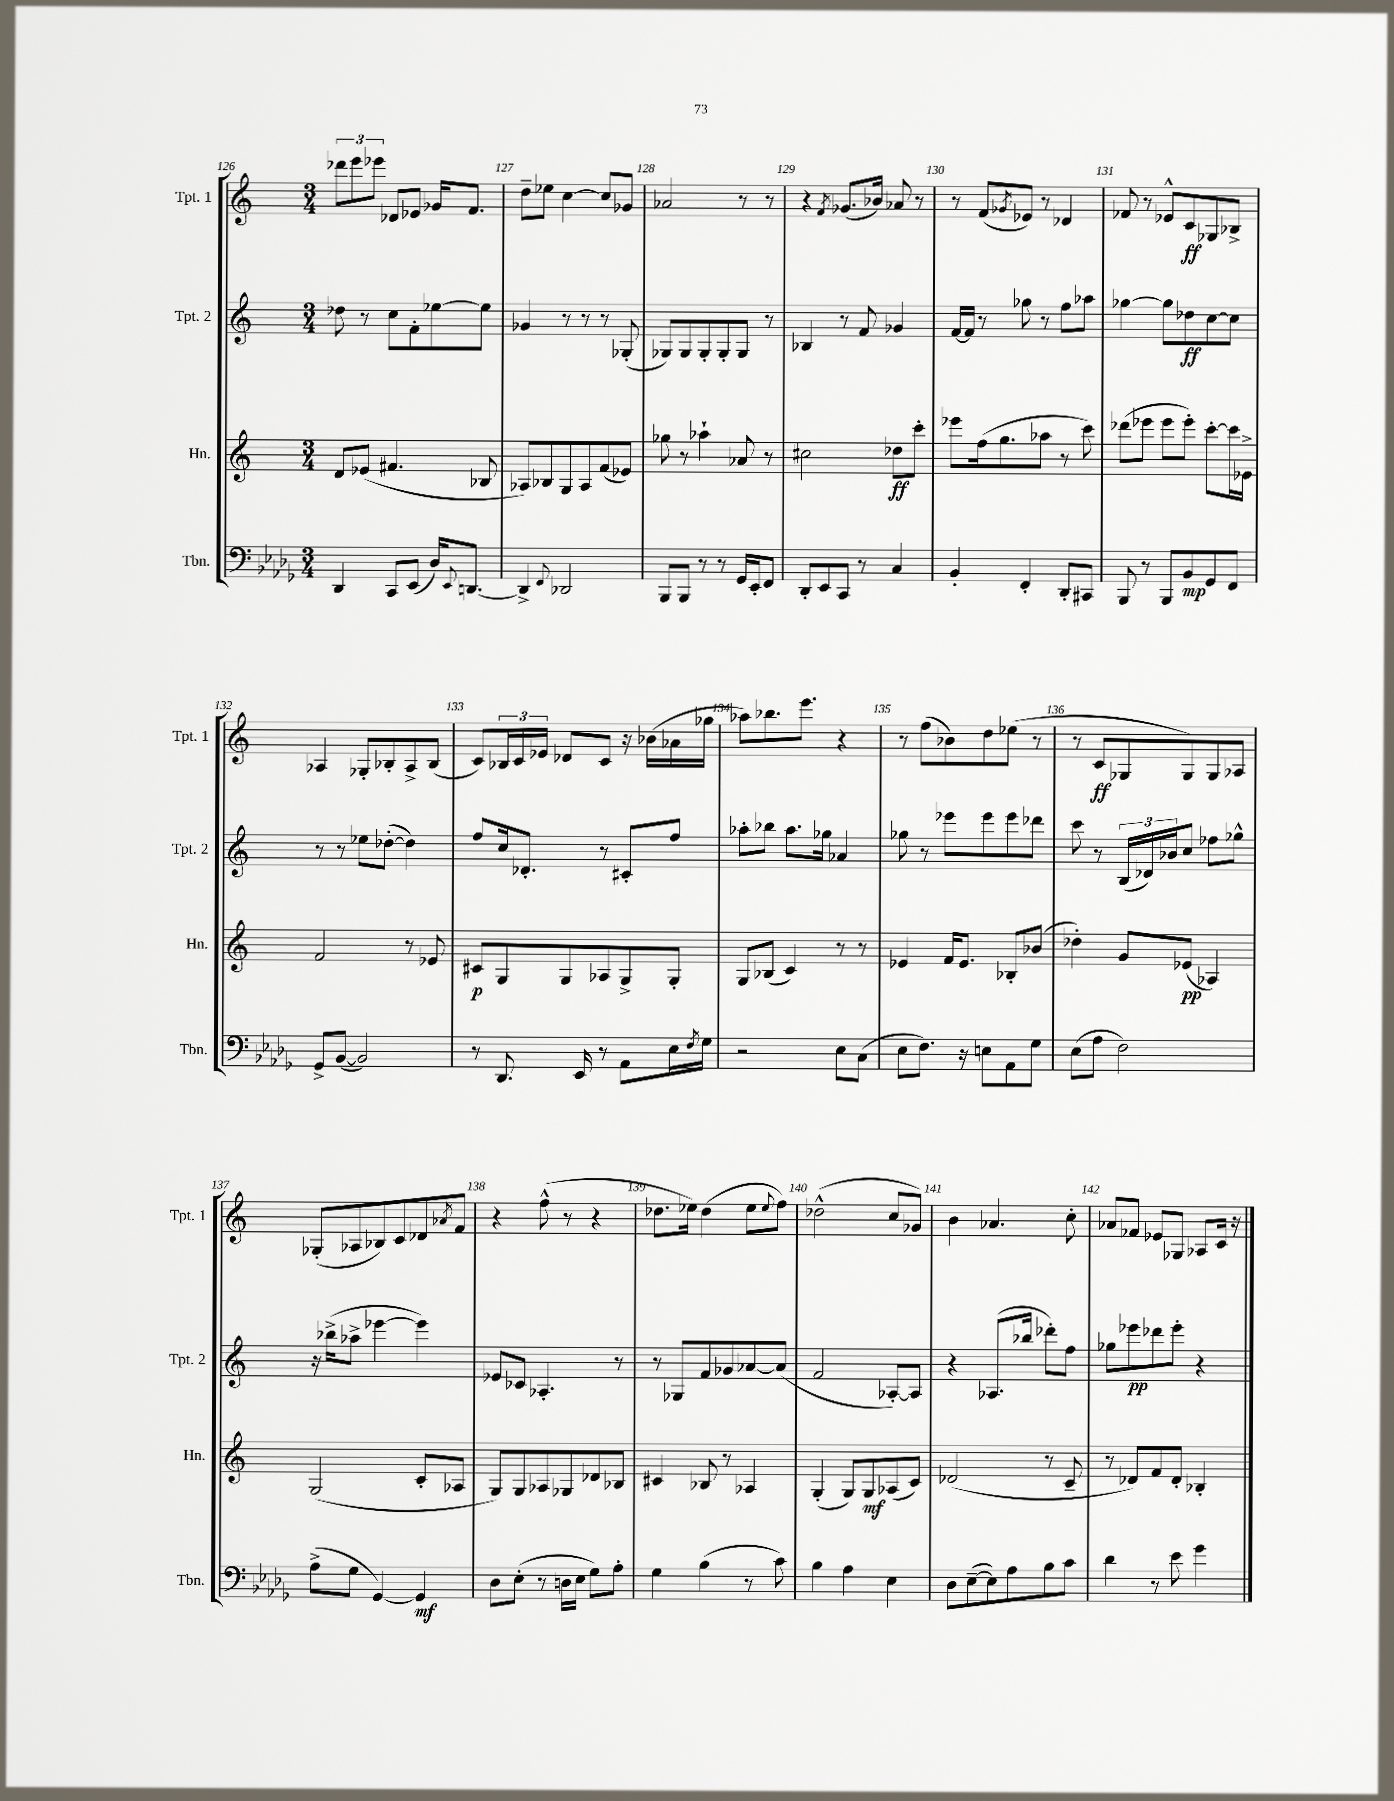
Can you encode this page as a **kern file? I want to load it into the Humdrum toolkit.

**kern	**dynam	**kern	**dynam	**kern	**dynam	**kern	**dynam
*part4	*part4	*part3	*part3	*part2	*part2	*part1	*part1
*staff4	*staff4	*staff3	*staff3	*staff2	*staff2	*staff1	*staff1
*I"Tbn.	*	*I"Hn.	*	*I"Tpt. 2	*	*I"Tpt. 1	*
*I'Tbn.	*	*I'Hn.	*	*I'Tpt. 2	*	*I'Tpt. 1	*
*clefF4	*	*clefG2	*	*clefG2	*	*clefG2	*
*k[b-e-a-d-g-]	*	*k[]	*	*k[]	*	*k[]	*
*M3/4	*	*M3/4	*	*M3/4	*	*M3/4	*
=126	=126	=126	=126	=126	=126	=126	=126
4DD-/	.	8d/L	.	8dd-X\	.	12ddd-X\L	.
.	.	.	.	.	.	12eee\	.
.	.	(8e-X/J	.	8r	.	.	.
.	.	.	.	.	.	12eee-X\J	.
8CC/L	.	4.f#X/	.	8cc\L	.	8d-X/L	.
(8EE-/J	.	.	.	8f'\	.	8e-X/J	.
16D-/KL)	.	.	.	[8ee-X\	.	16g-X/KL	.
8qqEE-/	.	.	.	.	.	.	.
[8.DDn/J	.	.	.	.	.	8.f/J	.
.	.	8B-X/	.	8ee-\J]	.	.	.
=127	=127	=127	=127	=127	=127	=127	=127
4DD^/]	.	8A-X/L)	.	4g-X/	.	8dd~\L	.
.	.	8B-X/	.	.	.	8ee-X\J	.
8qqFF/	.	.	.	.	.	.	.
2DD-X/	.	8G/	.	8r	.	[4cc\	.
.	.	8A-/	.	8r	.	.	.
.	.	(8f/	.	8r	.	8cc/L]	.
.	.	8e-X/J)	.	(8G-X'/	.	8g-X/J	.
=128	=128	=128	=128	=128	=128	=128	=128
8BBB-/L	.	8gg-X\	.	8G-X/L)	.	2a-X/	.
8BBB-/J	.	8r	.	8G-/	.	.	.
8r	.	4aa-X`\	.	8G-'/	.	.	.
8r	.	.	.	8G-'/	.	.	.
16GG-/LL	.	8a-X/	.	8G-/J	.	8r	.
16EE-'/J	.	.	.	.	.	.	.
8FF/J	.	8r	.	8r	.	8r	.
=129	=129	=129	=129	=129	=129	=129	=129
8DD-'/L	.	2cc#X\	.	4B-X/	.	4r	.
8EE-/	.	.	.	.	.	.	.
.	.	.	.	.	.	8qf/	.
8CC/J	.	.	.	8r	.	(8.g-X/L	.
8r	.	.	.	8f/	.	.	.
.	.	.	.	.	.	16b-X/Jk)	.
4C/	.	8dd-X\L	ff	4g-X/	.	8a-X/	.
.	.	8ccc'\J	.	.	.	8r	.
=130	=130	=130	=130	=130	=130	=130	=130
4BB-'/	.	8eee-X\L	.	[16f/LL	.	8r	.
.	.	.	.	16f/JJ]	.	.	.
.	.	(16ff\k	.	8r	.	(8f/L	.
.	.	8.gg\	.	.	.	.	.
.	.	.	.	.	.	8qg-X/	.
4FF'/	.	.	.	8gg-X\	.	8e-X/J)	.
.	.	8aa-X\J	.	8r	.	8r	.
8DD-'/L	.	8r	.	8ff\L	.	4d-X/	.
8CC#X/J	.	8ccc\)	.	8aa-X\J	.	.	.
=131	=131	=131	=131	=131	=131	=131	=131
8BBB-/	.	(8ddd-X\L	.	[4gg-X\	.	8f-X/	.
8r	.	8eee-X\J	.	.	.	8r	.
8BBB-/L	.	8eee-\L	.	8gg-\L]	.	8e-X^^/L	.
8BB-/	mp	8eee-'\J)	.	8dd-X\	ff	8c/	ff
8GG-/	.	[8ccc'\L	.	[8cc\	.	8G-X/	.
8FF/J	.	16ccc\L]	.	8cc\J]	.	8B-X^/J	.
.	.	16e-X^\JJ	.	.	.	.	.
!!LO:LB:g=z
=132	=132	=132	=132	=132	=132	=132	=132
8GG-^/L	.	2f/	.	8r	.	4A-X/	.
([8BB-/J	.	.	.	8r	.	.	.
2BB-/])	.	.	.	8ee-X\L	.	8G-X'/L	.
.	.	.	.	([8dd-X'\J	.	8B-X'/	.
.	.	8r	.	4dd-\])	.	8A-^/	.
.	.	8e-X/	.	.	.	(8B-/J	.
=133	=133	=133	=133	=133	=133	=133	=133
8r	.	8c#X/L	p	8ff/L	.	8c/L)	.
8.DD-/	.	8G/	.	16cc/k	.	24B-X/L	.
.	.	.	.	.	.	24c/	.
.	.	.	.	8.d-X'/J	.	.	.
.	.	.	.	.	.	24e-X/JJ	.
.	.	8G/	.	.	.	8d-X/L	.
16EE-/	.	.	.	.	.	.	.
8r	.	8A-X/	.	8r	.	8c/J	.
8AA-\L	.	8G^/	.	8c#X'/L	.	16r	.
.	.	.	.	.	.	(16b-X\LL	.
16E-\L	.	8G'/J	.	8ff/J	.	16a-X\	.
8qF/	.	.	.	.	.	.	.
16G-\JJ	.	.	.	.	.	16gg-X\JJ	.
=134	=134	=134	=134	=134	=134	=134	=134
2r	.	8G/L	.	8aa-X'\L	.	8aa-X\L)	.
.	.	(8B-X/J	.	8bb-X\J	.	8.bb-X\	.
.	.	4c/)	.	8.aa-\L	.	.	.
.	.	.	.	.	.	8.eee\J	.
.	.	.	.	16gg-X\Jk	.	.	.
8E-\L	.	8r	.	4a-X/	.	4r	.
(8C\J	.	8r	.	.	.	.	.
=135	=135	=135	=135	=135	=135	=135	=135
8E-\L	.	4e-X/	.	8gg-X\	.	8r	.
8.F\J)	.	.	.	8r	.	(8ff\L	.
.	.	16f/KL	.	8eee-X\L	.	8b-X\)	.
16r	.	8.e-/J	.	.	.	.	.
8En\L	.	.	.	8eee-\	.	8dd\	.
8AA-\	.	8B-X'/L	.	8eee-\	.	(8ee-X\J	.
8G-\J	.	(8b-X/J	.	8ddd-X\J	.	8r	.
=136	=136	=136	=136	=136	=136	=136	=136
(8E-\L	.	4dd-X'\)	.	8ccc\	.	8r	.
8A-\J	.	.	.	8r	.	8c/L	ff
2F\)	.	8g/L	.	(24B/LL	.	8G-X/	.
.	.	.	.	24d-X/)	.	.	.
.	.	.	.	24b-X/J	.	.	.
.	.	(8e-X/J	pp	8cc/J	.	8G-/)	.
.	.	4A-X/)	.	8ff-X\L	.	8G-/	.
.	.	.	.	8gg-X^^\J	.	8A-X/J	.
!!LO:LB:g=z
=137	=137	=137	=137	=137	=137	=137	=137
(8A-^\L	.	(2G/	.	16r	.	(8G-X'/L	.
.	.	.	.	(16bb-X^\KL	.	.	.
8G-\J	.	.	.	8aa-X^\J	.	8A-X/	.
[4GG-/)	.	.	.	[4eee-X\	.	8B-X/)	.
.	.	.	.	.	.	8c/	.
4GG-/]	mf	8c'/L	.	4eee-\])	.	8d-X/	.
.	.	.	.	.	.	8qa-X/	.
.	.	8A-X/J	.	.	.	8f/J	.
=138	=138	=138	=138	=138	=138	=138	=138
8D-\L	.	8G/L)	.	8e-X/L	.	4r	.
(8E-'\J	.	8G/	.	8c-X/J	.	.	.
8r	.	8A-X/	.	4.A-X'/	.	(8ff^^\	.
16Dn\LL	.	8G-X/	.	.	.	8r	.
16E-\JJ	.	.	.	.	.	.	.
8G-\L)	.	8d-X/	.	.	.	4r	.
8A-'\J	.	8B-X/J	.	8r	.	.	.
=139	=139	=139	=139	=139	=139	=139	=139
4G-\	.	4c#X/	.	8r	.	8.dd-X\L	.
.	.	.	.	8G-X/L	.	.	.
.	.	.	.	.	.	16ee-X\Jk)	.
(4B-\	.	8B-X/	.	8f/	.	(4dd-\	.
.	.	8r	.	8g-X/	.	.	.
8r	.	4A-X/	.	[8a-X/	.	8ee-\L	.
.	.	.	.	.	.	8qqee-/	.
8c\)	.	.	.	(8a-/J]	.	8ff\J)	.
=140	=140	=140	=140	=140	=140	=140	=140
4B-\	.	(4G'/	.	2f/	.	(2dd-X^^\	.
4A-\	.	8G/L)	.	.	.	.	.
.	.	8G/	mf	.	.	.	.
4E-\	.	(8A-X/	.	[8A-X'/L)	.	8cc/L	.
.	.	8c/J)	.	8A-/J]	.	8g-X/J)	.
=141	=141	=141	=141	=141	=141	=141	=141
8D-\L	.	(2d-X/	.	4r	.	4b\	.
([8E-~\	.	.	.	.	.	.	.
8E-\])	.	.	.	(8.A-X/L	.	4.a-X/	.
8A-\	.	.	.	.	.	.	.
.	.	.	.	16bb-X/Jk	.	.	.
8B-\	.	8r	.	8ddd-X'\L)	.	.	.
8c\J	.	8c~/	.	8ff\J	.	8cc'\	.
=142	=142	=142	=142	=142	=142	=142	=142
4d-\	.	8r	.	8gg-X\L	.	8a-X/L	.
.	.	8d-X/L)	.	8eee-X\	pp	8f-X/J	.
8r	.	8f/	.	8ddd-X\	.	8e-X/L	.
8e-\	.	8d-'/J	.	8eee-'\J	.	8G-X/J	.
4g-\	.	4B-X'/	.	4r	.	8A-X/L	.
.	.	.	.	.	.	16c/Jk	.
.	.	.	.	.	.	16r	.
==	==	==	==	==	==	==	==
*-	*-	*-	*-	*-	*-	*-	*-
